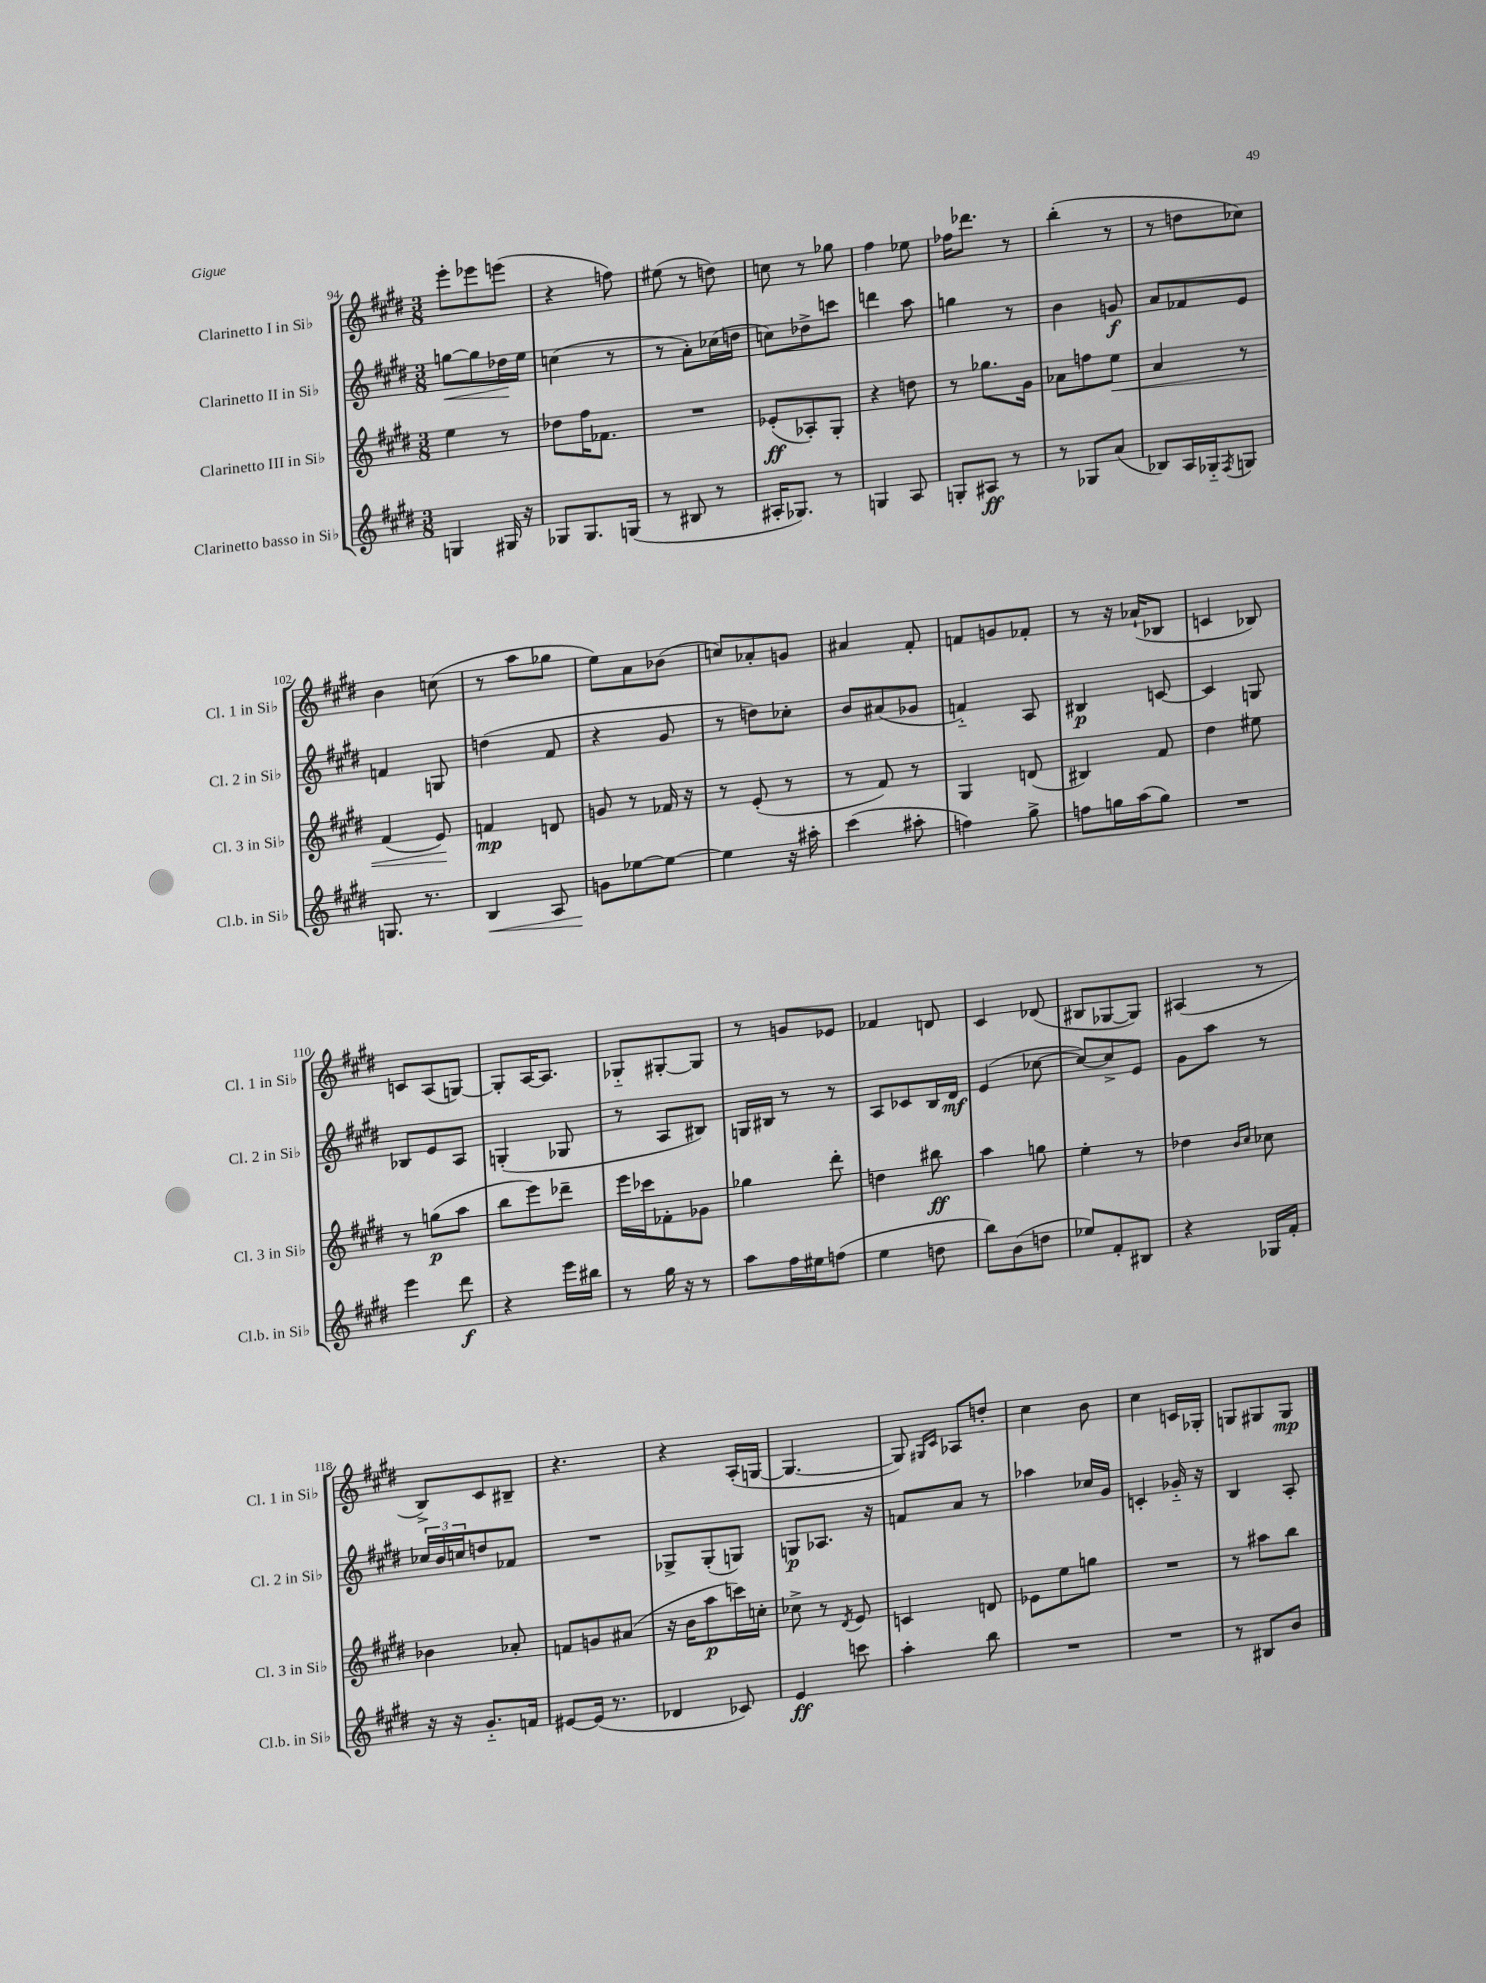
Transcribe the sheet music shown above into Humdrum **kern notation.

**kern	**dynam	**kern	**dynam	**kern	**dynam	**kern	**dynam
*part4	*part4	*part3	*part3	*part2	*part2	*part1	*part1
*staff4	*staff4	*staff3	*staff3	*staff2	*staff2	*staff1	*staff1
*I"Clarinetto basso in Si♭	*	*I"Clarinetto III in Si♭	*	*I"Clarinetto II in Si♭	*	*I"Clarinetto I in Si♭	*
*I'Cl.b. in Si♭	*	*I'Cl. 3 in Si♭	*	*I'Cl. 2 in Si♭	*	*I'Cl. 1 in Si♭	*
*clefG2	*	*clefG2	*	*clefG2	*	*clefG2	*
*k[f#c#g#d#]	*	*k[f#c#g#d#]	*	*k[f#c#g#d#]	*	*k[f#c#g#d#]	*
*M3/8	*	*M3/8	*	*M3/8	*	*M3/8	*
=94	=94	=94	=94	=94	=94	=94	=94
!	!	!	!	!	!LO:HP:b	!	!
4Gn/	.	4ee\	.	[8ggn\L	<	8eee'\L	.
.	.	.	.	8gg\]	.	8eee-X\	.
16G#X/	.	8r	.	16dd-X\L	.	(8eeen\J	.
16r	.	.	.	16ee\JJ	[	.	.
=95	=95	=95	=95	=95	=95	=95	=95
8G-X/L	.	8dd-X\L	.	(4ccn\	.	4r	.
8.G-/	.	16ff#\K	.	.	.	.	.
.	.	8.f-X\J	.	.	.	.	.
.	.	.	.	8r	.	8ffn\)	.
(16Gn/Jk	.	.	.	.	.	.	.
=96	=96	=96	=96	=96	=96	=96	=96
8r	.	4.r	.	8r	.	(8ee#X\	.
8B#X/	.	.	.	8a'\L)	.	8r	.
8r	.	.	.	(16cc-X\L	.	8ddn\)	.
.	.	.	.	16ddn\JJ	.	.	.
=97	=97	=97	=97	=97	=97	=97	=97
16A#X'/KL	.	(8e-X'/L	ff	8ccn\L)	.	8ccn\	.
8.G-X/J)	.	.	.	.	.	.	.
.	.	8A-X'/)	.	8dd-X^\	.	8r	.
8r	.	8G#'/J	.	8cccn\J	.	8gg-X\	.
=98	=98	=98	=98	=98	=98	=98	=98
4Gn/	.	4r	.	4dddn\	.	4ff#\	.
8A/	.	8ddn\	.	8aa\	.	8ee-X\	.
=99	=99	=99	=99	=99	=99	=99	=99
8Gn'/L	.	8r	.	4ggn\	.	16ff-X\KL	.
.	.	.	.	.	.	8.ddd-X\J	.
8A#X/J	ff	8.gg-X\L	.	.	.	.	.
8r	.	.	.	8r	.	8r	.
.	.	16g#\Jk	.	.	.	.	.
=100	=100	=100	=100	=100	=100	=100	=100
8r	.	8a-X\L	.	4b\	.	(4bb'\	.
8G-X/L	.	8ffn\	.	.	.	.	.
!	!	!	!LO:HP:b	!	!	!	!
(8a/J	.	8ee\J	<	8gn/	f	8r	.
=101	=101	=101	=101	=101	=101	=101	=101
8B-X/L)	.	4a/	.	8a/L	.	8r	.
16A/L	.	.	.	8f-X/	.	8ddn\L	.
16G-X/J	.	.	.	.	.	.	.
8qF#/	.	.	.	.	.	.	.
8Gn/J	.	8r	.	8e/J	.	8cc-X\J)	.
!!LO:LB:g=z
=102	=102	=102	=102	=102	=102	=102	=102
8.Gn/	.	(4f#/	.	4fn/	.	4b\	.
8.r	.	.	.	.	.	.	.
.	.	8e/)	.	8Gn/	.	(8ccn\	.
.	.	.	[	.	.	.	.
=103	=103	=103	=103	=103	=103	=103	=103
!	!LO:HP:b	!	!	!	!	!	!
4B/	<	4fn/	mp	(4ddn\	.	8r	.
.	.	.	.	.	.	8aa\L	.
8A/	.	8dn/	.	8f#/	.	8gg-X\J	.
=104	=104	=104	=104	=104	=104	=104	=104
8gn\L	.	8gn/	.	4r	.	8ee\L)	.
[8ee-X\	[	8r	.	.	.	8a\	.
8ee-\J_	.	16f-X/	.	8g#/	.	(8b-X\J	.
.	.	16r	.	.	.	.	.
=105	=105	=105	=105	=105	=105	=105	=105
4ee-\]	.	8r	.	8r	.	8ccn/L)	.
.	.	(8e'/	.	8ddn\L)	.	8a-X'/	.
16r	.	8r	.	8cc-X'\J	.	8gn/J	.
16aa#X'\	.	.	.	.	.	.	.
=106	=106	=106	=106	=106	=106	=106	=106
(4ccc#\	.	8r	.	8b/L	.	4a#X/	.
.	.	8f#/)	.	(8a#X/	.	.	.
8aa#X'\	.	8r	.	8g-X/J	.	8f#'/	.
=107	=107	=107	=107	=107	=107	=107	=107
4ffn\)	.	4G#/	.	4fn/)	.	8fn/L	.
.	.	.	.	.	.	8gn/	.
8gg#^\	.	(8dn/	.	8A/	.	8f-X'/J	.
=108	=108	=108	=108	=108	=108	=108	=108
8ffn\L	.	4B#X/)	.	4B#X/	p	8r	.
16ggn\L	.	.	.	.	.	16r	.
(16aa\J	.	.	.	.	.	(16a-X`/KL	.
8gg\J)	.	8f#/	.	[8cn/	.	8B-X/J	.
=109	=109	=109	=109	=109	=109	=109	=109
4.r	.	4dd#\	.	4c/]	.	4cn/	.
.	.	8ee#X\	.	8Gn/	.	8B-X/)	.
!!LO:LB:g=z
=110	=110	=110	=110	=110	=110	=110	=110
4eee\	.	8r	.	8B-X/L	.	8cn/L	.
.	.	(8ggn\L	p	8e/	.	(8A/	.
8ddd#\	f	8aa\J	.	8A/J	.	[8Gn/J)	.
=111	=111	=111	=111	=111	=111	=111	=111
4r	.	8bb\L	.	(4Gn'/	.	8G'/L]	.
.	.	8eee\)	.	.	.	[16A/K	.
.	.	.	.	.	.	8.A/J]	.
16eee\LL	.	8ddd-X~\J	.	8G-X/	.	.	.
16bb#X\JJ	.	.	.	.	.	.	.
=112	=112	=112	=112	=112	=112	=112	=112
8r	.	16eee\LL	.	8r	.	8G-X/L	.
.	.	16ccc-X\J	.	.	.	.	.
16gg#\	.	8f-X'\	.	8A/L	.	[8G#X'/	.
16r	.	.	.	.	.	.	.
8r	.	8g-X\J	.	8B#X/J)	.	8G#/J]	.
=113	=113	=113	=113	=113	=113	=113	=113
8aa\L	.	4gg-X\	.	16Gn/LL	.	8r	.
.	.	.	.	16B#X/JJ	.	.	.
16ff#\L	.	.	.	8r	.	8gn/L	.
16ee#X\J	.	.	.	.	.	.	.
(8ffn\J	.	8ddd#'\	.	8r	.	8e-X/J	.
=114	=114	=114	=114	=114	=114	=114	=114
4ee\	.	4ddn\	.	8A/L	.	4f-X/	.
.	.	.	.	8c-X/	.	.	.
8ddn\	.	8bb#X\	ff	16B/L	.	8dn/	.
.	.	.	.	16d#/JJ	mf	.	.
=115	=115	=115	=115	=115	=115	=115	=115
8bb\L)	.	4aa\	.	(4e/	.	4c#/	.
(8b\	.	.	.	.	.	.	.
8ddn\J	.	8ggn\	.	[8cc-X\	.	(8d-X/	.
=116	=116	=116	=116	=116	=116	=116	=116
8ee-X/L)	.	4ee'\	.	8cc-/L_)	.	8B#X/L	.
8f#'/	.	.	.	8cc-^/]	.	[8G-X/	.
8B#X/J	.	8r	.	8e/J	.	8G-/J])	.
=117	=117	=117	=117	=117	=117	=117	=117
4r	.	4dd-X\	.	8g#\L	.	(4A#X/	.
.	.	.	.	8aa\J	.	.	.
.	.	16qqb/LL	.	.	.	.	.
.	.	16qqcc#/JJ	.	.	.	.	.
16G-X/LL	.	8cc-X\	.	8r	.	8r	.
16f#'/JJ	.	.	.	.	.	.	.
!!LO:LB:g=z
=118	=118	=118	=118	=118	=118	=118	=118
16r	.	4b-X\	.	24cc-X/LL	.	8B^/L)	.
.	.	.	.	24b/	.	.	.
16r	.	.	.	.	.	.	.
.	.	.	.	24ccn/J	.	.	.
8.g#/L	.	.	.	8ddn/	.	8c#/	.
.	.	8a-X'/	.	8f-X/J	.	8B#X~/J	.
16fn/Jk	.	.	.	.	.	.	.
=119	=119	=119	=119	=119	=119	=119	=119
[8e#X/L	.	8fn/L	.	4.r	.	4.r	.
(16e#/Jk]	.	8gn/	.	.	.	.	.
8.r	.	.	.	.	.	.	.
.	.	(8a#X/J	.	.	.	.	.
=120	=120	=120	=120	=120	=120	=120	=120
4d-X/	.	16r	.	8G-X^/L	.	4r	.
.	.	16b\KL	.	.	.	.	.
.	.	8aa\	p	(8G-'/	.	.	.
8c-X/)	.	16cccn\L)	.	8Gn/J)	.	(16A'/LL	.
.	.	16ccn'\JJ	.	.	.	[16Gn/JJ	.
=121	=121	=121	=121	=121	=121	=121	=121
4e/	ff	8cc-X^\	.	8Gn/L	p	4.G/_	.
.	.	8r	.	8.A-X/J	.	.	.
.	.	8qd#/	.	.	.	.	.
8cccn\	.	8e/	.	.	.	.	.
.	.	.	.	16r	.	.	.
=122	=122	=122	=122	=122	=122	=122	=122
4aa'\	.	4cn/	.	8fn/L	.	8G/])	.
.	.	.	.	.	.	16qqG#X/LL	.
.	.	.	.	.	.	16qqc#/JJ	.
.	.	.	.	8a/J	.	8A-X/L	.
8bb\	.	8dn/	.	8r	.	8ddn'/J	.
=123	=123	=123	=123	=123	=123	=123	=123
4.r	.	8e-X\L	.	4aa-X\	.	4cc#\	.
.	.	8ee\	.	.	.	.	.
.	.	8ggn\J	.	16cc-X/LL	.	8b\	.
.	.	.	.	16g#/JJ	.	.	.
=124	=124	=124	=124	=124	=124	=124	=124
4.r	.	4.r	.	4cn'/	.	4cc#\	.
.	.	.	.	16g-X/	.	16cn/LL	.
.	.	.	.	16r	.	16G-X'/JJ	.
=125	=125	=125	=125	=125	=125	=125	=125
8r	.	8r	.	4B/	.	8Gn/L	.
8B#X/L	.	8aa#X\L	.	.	.	8G#X/	.
8b/J	.	8bb\J	.	8A'/	.	8G#/J	mp
==	==	==	==	==	==	==	==
*-	*-	*-	*-	*-	*-	*-	*-
